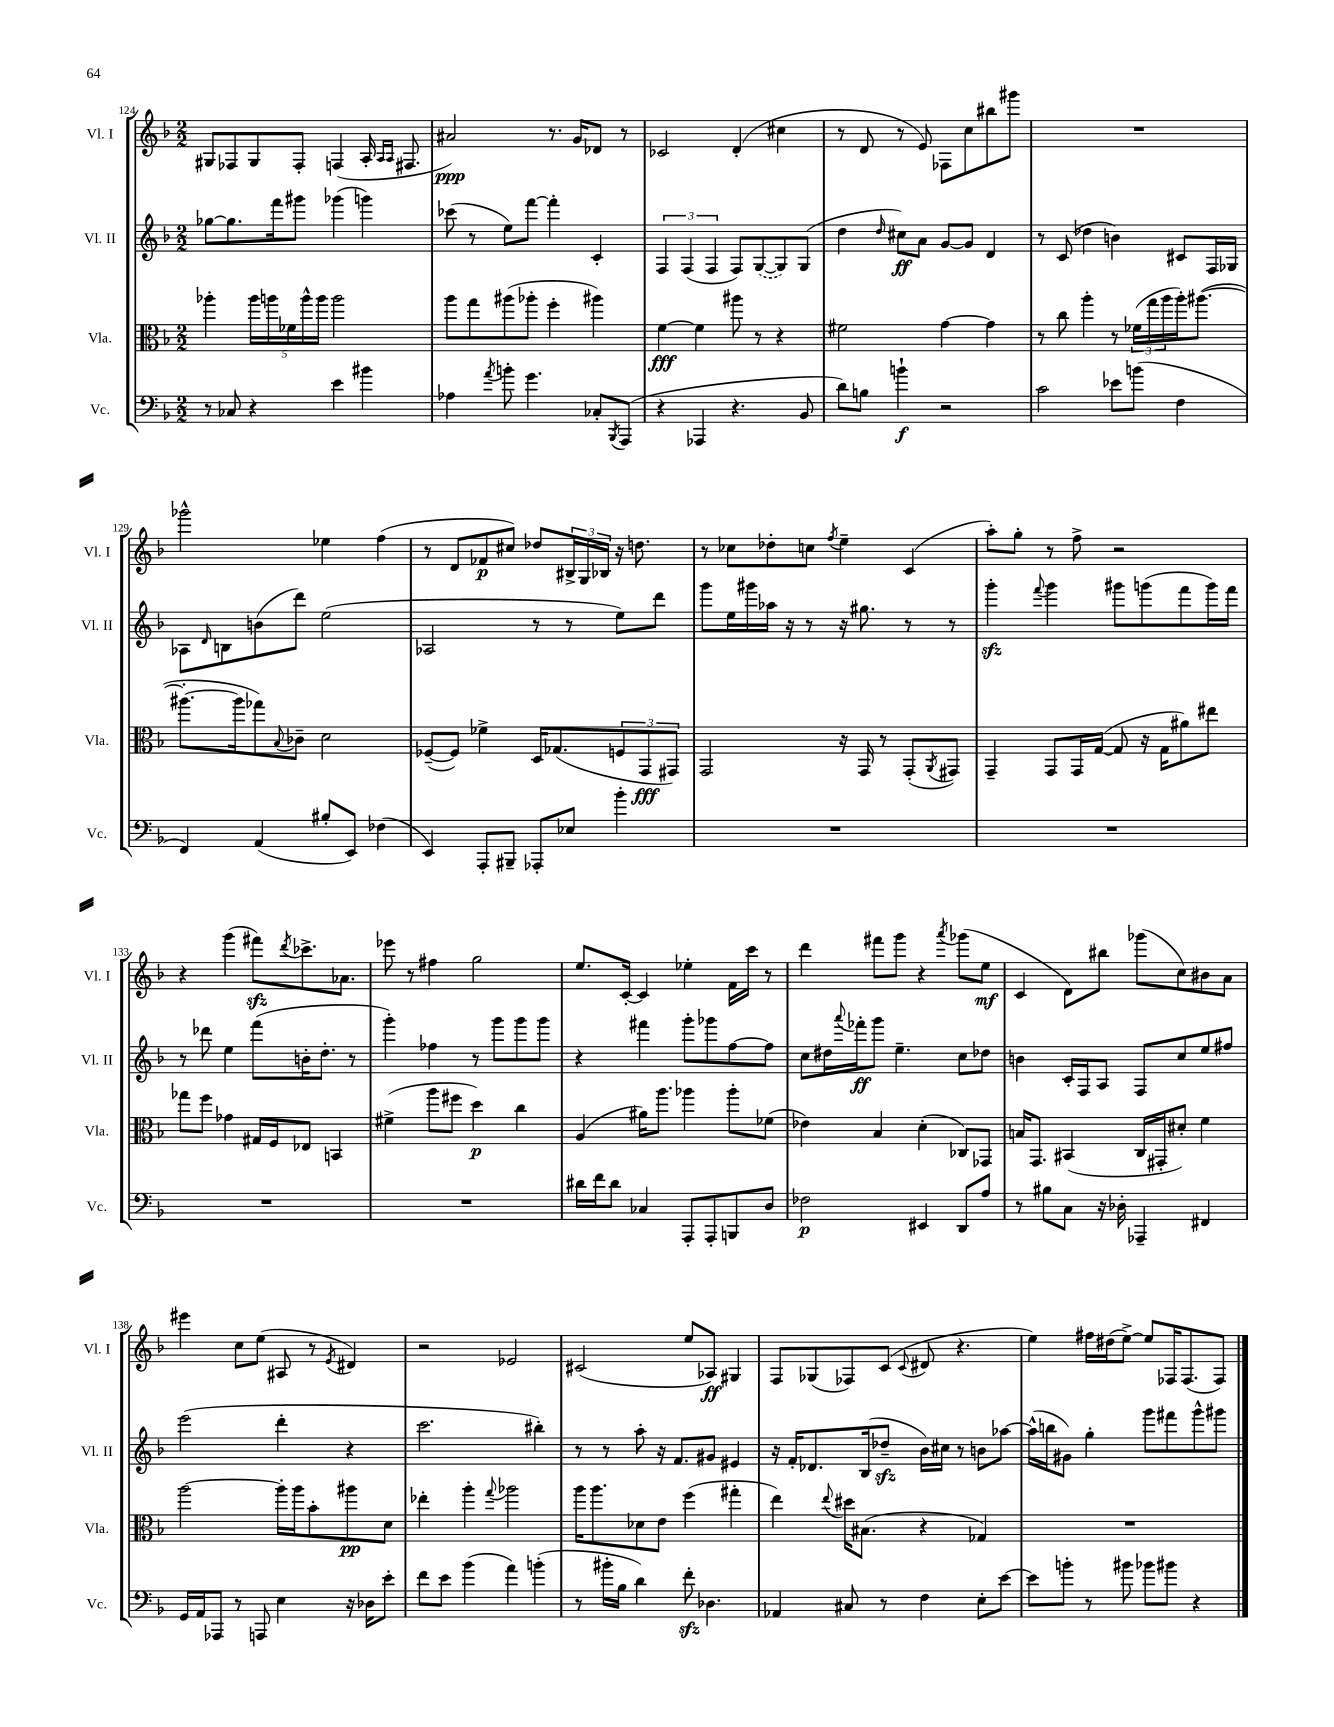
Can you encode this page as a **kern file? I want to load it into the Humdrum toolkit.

**kern	**kern	**kern	**kern
*staff4	*staff3	*staff2	*staff1
*clefF4	*clefC3	*clefG2	*clefG2
*k[b-]	*k[b-]	*k[b-]	*k[b-]
*M2/2	*M2/2	*M2/2	*M2/2
8r	4aa-'\	[8gg-\L	8G#/L
8C-/	.	8.gg-\]	8F-/
4r	20aa-\LL	.	8G#/
.	20aa\	.	.
.	.	16fff\k	.
.	20f-\	.	.
.	.	8ggg#\J	8F-'/J
.	20aa^^\	.	.
.	20aa\JJ	.	.
4e\	2aa\	(4ggg-\	(4F/
4b#\	.	4ggg\)	16A'/
.	.	.	16qqA/LL
.	.	.	16qqA/JJ
.	.	.	8.F#/
=	=	=	=
4A-\	8aa\L	(8ccc-\	2a#/)
.	8gg\	8r	.
8qa/	.	.	.
8b'\	(8aa#\	8ee\L)	.
4.g\	8aa-'\J	[8fff\J	.
.	4ff'\	4fff'\]	8.r
.	.	.	16g/LK
8C-'/L	4aa#\)	4c'/	8d-/J
8qBBB-/	.	.	.
(8AAA/J	.	.	8r
=	=	=	=
4r	[4f\	6F/	2c-/
.	.	(6F/	.
4AAA-/	4f\]	.	.
.	.	6F/	.
4.r	8aa#\	8F/L)	(4d'/
.	8r	([8G/	.
.	4r	8G/])	4cc#\
8BB-/	.	(8G/J	.
=	=	=	=
8d\L)	2f#\	4dd\	8r
8B\J	.	.	8d/
.	.	16qqdd/	.
4b`\	.	8cc#\L)	8r
.	.	8a\J	8e/)
2r	[4g\	[8g/L	8F-\L
.	.	8g/]J	8cc\
.	4g\]	4d/	8bb#\
.	.	.	8ggg#\J
=	=	=	=
2c\	8r	8r	1r
.	8cc\	(8c/	.
.	4aa'\	4dd-\	.
8e-\L	8r	4b\)	.
(8b\J	(24f-\LL	.	.
.	24gg\	.	.
.	24aa\	.	.
4F\	16aa'\J)	8c#/L	.
.	([8.aa#\J	.	.
.	.	16F/L	.
.	.	16G-/JJ	.
=	=	=	=
4FF/)	8.aa#'\_L	8A-\L	2ggg-^^\
.	.	16qqd/	.
.	.	8B\	.
.	16aa#\]k	.	.
(4AA/	8gg-\)	(8b\	.
.	8qqB-/	.	.
.	8c-~\J	8ddd\J)	.
8B#'/L	2d\	(2ee\	4ee-\
8EE/J)	.	.	.
(4F-\	.	.	(4ff\
=	=	=	=
4EE/)	([8F-~/L	2A-/	8r
.	8F-/]J)	.	8d/L
8AAA'/L	4f-^\	.	8f-/
8BBB#~/J	.	.	8cc#/J)
8AAA-'/L	16D/LK	8r	8dd-/L
.	(8.G-/	.	.
8E-/J	.	8r	24B#^/L
.	.	.	24G/
.	.	.	24B-/JJ
4b-'\	12F/	8ee\L)	16r
.	.	.	8.dd\
.	12GG/	.	.
.	.	8ddd\J	.
.	12GG#/J)	.	.
=	=	=	=
1r	2GG/	8ggg\L	8r
.	.	16ee\L	8cc-\L
.	.	16ggg#\	.
.	.	16aa-\JJ	8dd-'\
.	.	16r	.
.	.	8r	8cc\J
.	.	.	8qff/
.	16r	16r	4ee~\
.	16GG/	8.gg#\	.
.	8r	.	.
.	(8GG'/L	8r	(4c/
.	8qAA/	.	.
.	8GG#/J)	8r	.
=	=	=	=
1r	4GG~/	4ggg'\	8aa'\L)
.	.	.	8gg'\J
.	.	8qqfff/	.
.	8GG/L	4ggg\	8r
.	16GG/L	.	8ff^\
.	([16G/JJ	.	.
.	8G/]	8ggg#\L	2r
.	16r	(8ggg\	.
.	16G\LK	.	.
.	8a#\)	8fff\	.
.	8ee#\J	16ggg\L)	.
.	.	16fff\JJ	.
=	=	=	=
1r	8gg-\L	8r	4r
.	8ff\J	8ddd-\	.
.	4g-\	4ee\	(4ggg\
.	16G#/LL	(8fff\L	8fff#\L)
.	16F/J	.	.
.	.	.	8qddd/
.	8E-/J	16b'\K	8.ccc-^\
.	.	8.dd'\J	.
.	4BB/	.	.
.	.	.	8.a-\J
.	.	8r	.
=	=	=	=
1r	(4f#^\	4ggg'\)	8eee-\
.	.	.	8r
.	8aa\L	4ff-\	4ff#\
.	8ff#\J	.	.
.	4dd\)	8r	2gg\
.	.	8ggg\L	.
.	4cc\	8ggg\	.
.	.	8ggg\J	.
=	=	=	=
16d#\LL	(4A/	4r	8.ee/L
16f\J	.	.	.
8d#\J	.	.	.
.	.	.	[16c'/Jk
4C-/	16a#\LK)	4fff#\	4c/]
.	8.aa\J	.	.
8AAA'/L	4aa-\	8ggg'\L	4ee-'\
8AAA'/	.	8ggg-\	.
8BBB/	8aa-'\L	[8ff\	16f\LL
.	.	.	16ccc\JJ
8D/J	(8f-\J	8ff\]J	8r
=	=	=	=
2F-\	4e-\)	8cc\L	4ddd\
.	.	16dd#\L	.
.	.	8qqaaa/	.
.	.	16fff-'\J	.
.	4B-/	8ggg\J	8fff#\L
.	.	4.ee~\	8ggg\J
4EE#/	(4d'\	.	4r
.	.	.	8qaaa/
8DD/L	8C-/L)	8cc\L	(8ggg-\L
8A/J	8GG-/J	8dd-\J	8ee\J
=	=	=	=
8r	16B/LK	4b\	4c/
.	8.GG/J	.	.
8B#\L	.	.	.
8C\J	(4BB#/	16c'/LL	8d\L)
.	.	16F/J	.
16r	.	8A/J	8bb#\J
16D-'\	.	.	.
4AAA-~/	16C/LL	8F/L	(8ggg-\L
.	16GG#'/J	.	.
.	8d#'/J)	8cc/	8cc\)
4FF#/	4f\	8ee/	8b#\
.	.	8ff#/J	8a\J
=	=	=	=
16GG/LL	[2aa\	(2eee\	4eee#\
16AA/J	.	.	.
8AAA-/J	.	.	.
8r	.	.	8cc\L
8AAA/	.	.	(8ee\J
4E\	16aa'\]LL	4ddd'\	8A#/
.	16aa\J	.	.
.	8b-'\	.	8r
.	.	.	8qe/
16r	8aa#\	4r	4d#/)
16D-\LK	.	.	.
8e'\J	8d\J	.	.
=	=	=	=
8f\L	4ee-'\	2.ccc\	2r
8e\J	.	.	.
(4b-\	4aa'\	.	.
.	8qqgg/	.	.
4a\)	2aa-\	.	2e-/
(4b'\	.	4bb#'\)	.
=	=	=	=
8r	16aa\LK	8r	(2c#/
.	8.aa\	.	.
16b#'\LL	.	8r	.
16B-\JJ	.	.	.
4d\)	8d-\	8aa'\	.
.	8e\J	16r	.
.	.	8.f/L	.
8f'\	(4ff\	.	8ee/L
4.D-\	.	8g#/J	8A-/J)
.	4gg#'\	4e#/	4G#/
=	=	=	=
4AA-/	4ee\)	16r	8F/L
.	.	16f'/LK	.
.	.	8.d-/	(8G-/
.	8qqee/	.	.
8C#/	16dd#\LK	.	8F-/)
.	(8.B#\J	(16B-/k	.
8r	.	8dd-~/J	(8c/J
.	.	.	8qqc/
4F\	4r	16b-\LL)	8d#/
.	.	16cc#\JJ	.
.	.	8r	4.r
8E'\L	4G-/)	8b\L	.
[8e\J	.	[8aa-\J	.
=	=	=	=
8e\]L	1r	(16aa-^^\]LL	4ee\)
.	.	16bb\J	.
8b'\J	.	8g#\J)	.
8r	.	4gg'\	16ff#\LL
.	.	.	(16dd#\J
8b#\	.	.	[8ee^\J)
8b-\L	.	8ggg\L	8ee/]L
8b#\J	.	8fff#\	16F-/K
.	.	.	(8.F-/
4r	.	8ggg^^\	.
.	.	8ggg#\J	8F-/J)
==	==	==	==
*-	*-	*-	*-
